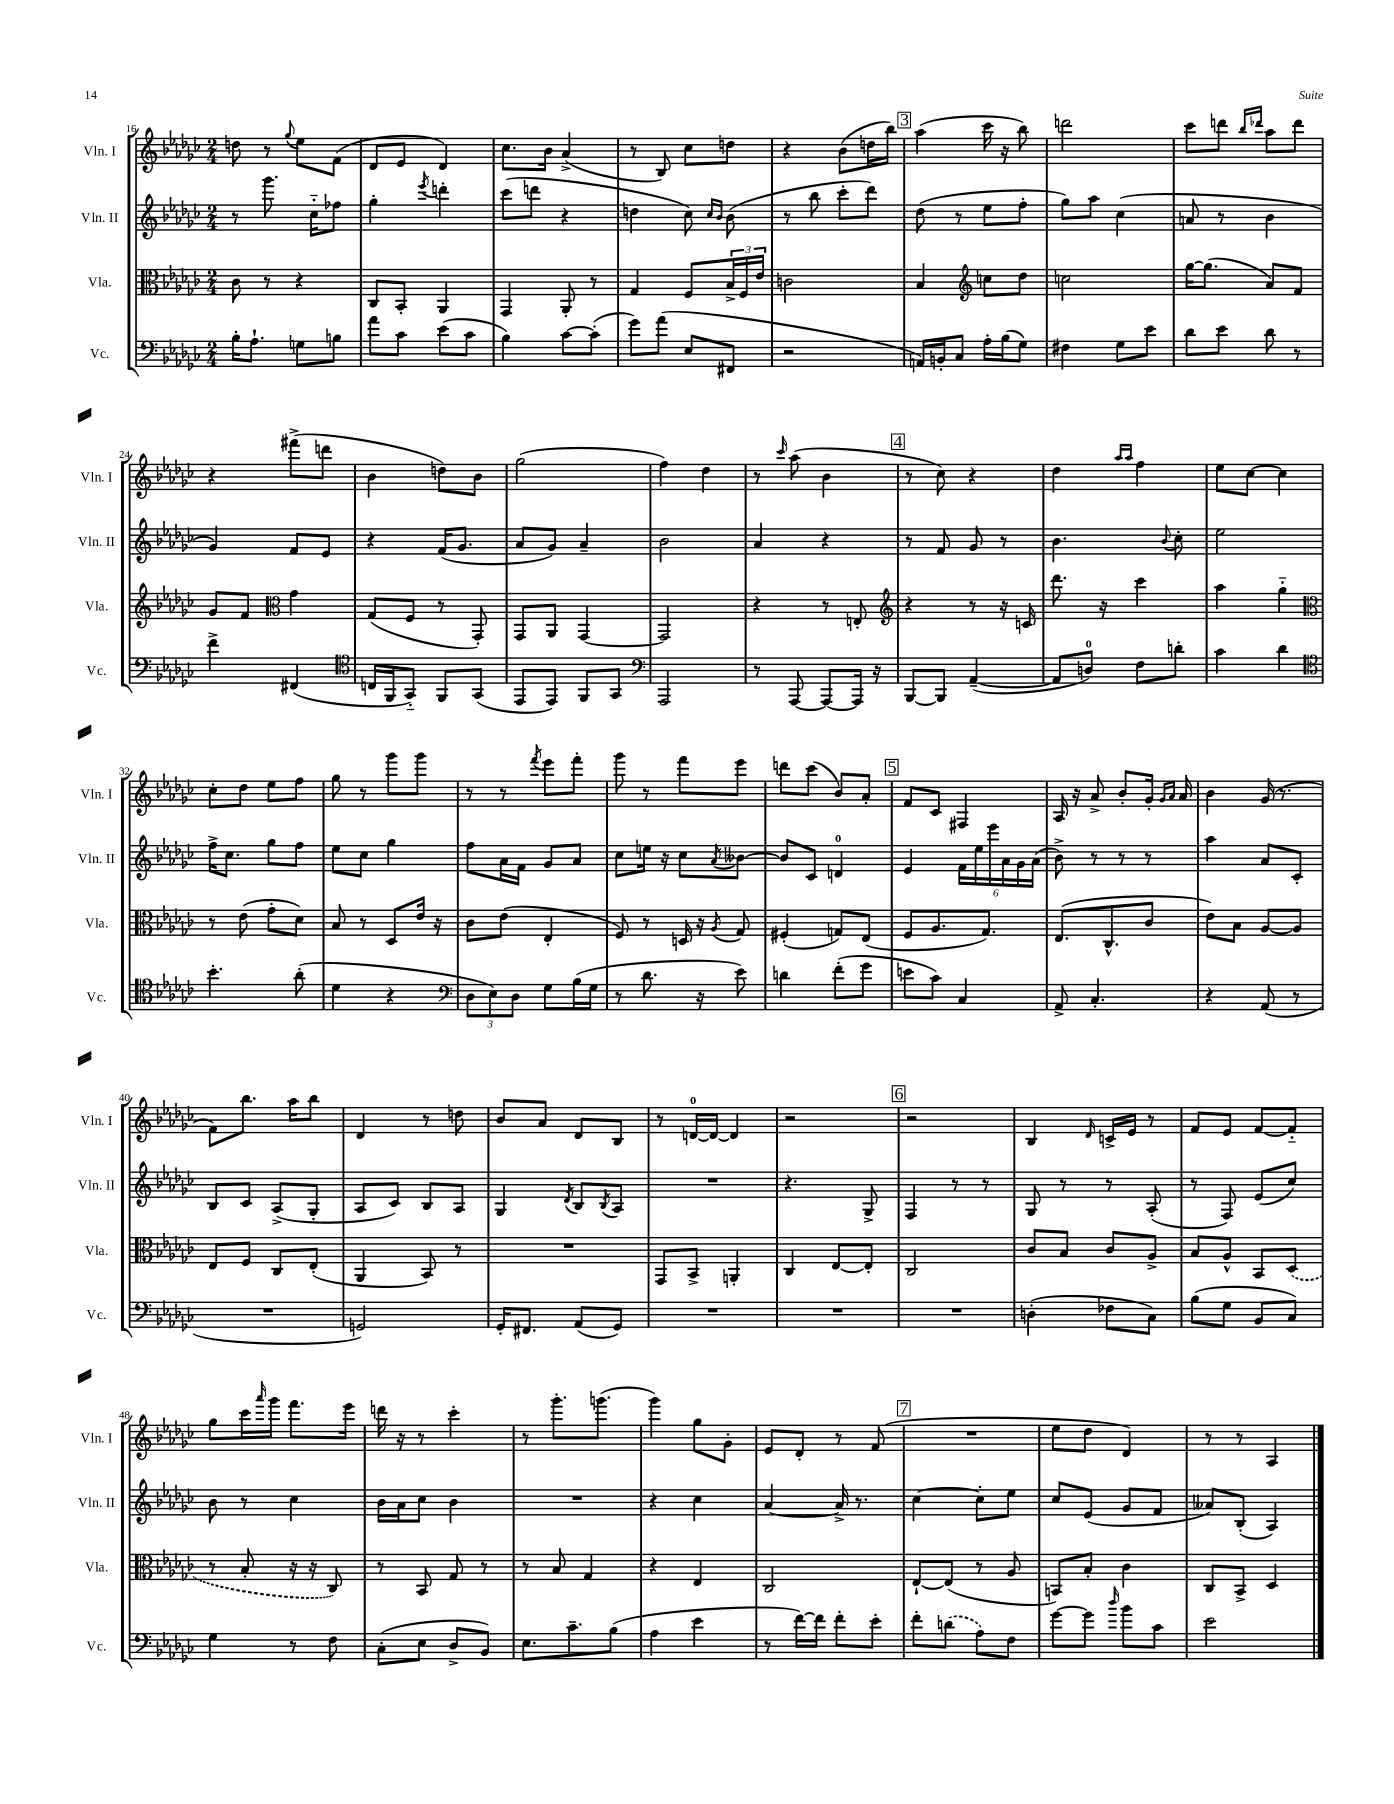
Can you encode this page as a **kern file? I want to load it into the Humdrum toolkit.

**kern	**kern	**kern	**kern
*staff4	*staff3	*staff2	*staff1
*clefF4	*clefC3	*clefG2	*clefG2
*k[b-e-a-d-g-c-]	*k[b-e-a-d-g-c-]	*k[b-e-a-d-g-c-]	*k[b-e-a-d-g-c-]
*M2/4	*M2/4	*M2/4	*M2/4
16B-'	8c-	8r	8dd
8.A-`	.	.	.
.	8r	8.ggg-	8r
.	.	.	8qqgg-
8G	4r	.	8ee-
.	.	16cc-'~	.
8B	.	8ff-	(8f
=	=	=	=
8a-	8C-	4gg-'	8d-
8c-	8BB-'	.	8e-
.	.	8qeee-	.
(8e-	4AA-	4ddd'	4d-)
8c-	.	.	.
=	=	=	=
4B-)	4GG-	(8ccc-	8.cc-
.	.	8ddd	.
.	.	.	16b-
[8c-	8AA-'	4r	(4a-^
(8c-']	8r	.	.
=	=	=	=
8g-)	4G-	4dd	8r
(8a-	.	.	8B-)
8E-	8F	8cc-)	8cc-
.	.	16qqcc-	.
.	.	16qqb-	.
8FF#	24B-^	(8b-	8dd
.	24F	.	.
.	24e-	.	.
=	=	=	=
2r	2c	8r	4r
.	.	8bb-	.
.	.	8ccc-'	(8b-
.	.	8ddd-)	16dd
.	.	.	16bb-)
=	=	=	=
16AA)	4B-	(8dd-	(4aa-
16BB'	.	.	.
8C-	.	8r	.
*	*clefG2	*	*
16A-'	8cc	8ee-	16ccc-
(16B-	.	.	16r
8G-)	8dd-	8ff'	8bb-)
=	=	=	=
4F#	2cc	8gg-)	2ddd
.	.	8aa-	.
8G-	.	(4cc-	.
8e-	.	.	.
=	=	=	=
8d-	[16gg-	8a	8ccc-
.	(8.gg-]	.	.
8e-	.	8r	8ddd
.	.	.	16qqbb-
.	.	.	16qqddd-
8d-	8a-)	4b-	8aa-
8r	8f	.	8ddd-
=	=	=	=
4f^	8g-	4g-)	4r
.	8f	.	.
*	*clefC3	*	*
(4FF#	4g-	8f	(8fff#^
.	.	8e-	8ddd
=	=	=	=
*clefC4	*	*	*
16C	(8G-	4r	4b-
16FF	.	.	.
8GG-'~)	8F	.	.
8FF	8r	(16f	8dd)
.	.	8.g-	.
(8GG-	8GG-')	.	8b-
=	=	=	=
8EE-	8GG-	8a-	(2gg-
8EE-)	8AA-	8g-)	.
8FF	[4GG-	4a-~	.
8GG-	.	.	.
=	=	=	=
*clefF4	*	*	*
2AAA-	2GG-]	2b-	4ff)
.	.	.	4dd-
=	=	=	=
8r	4r	4a-	8r
.	.	.	16qqccc-
[8AAA-	.	.	(8aa-
8AAA-_	8r	4r	4b-
16AAA-]	8E'	.	.
16r	.	.	.
=	=	=	=
*	*clefG2	*	*
[8BBB-	4r	8r	8r
8BBB-]	.	8f	8cc-)
([4AA-~	8r	8g-	4r
.	16r	8r	.
.	16c	.	.
=	=	=	=
8AA-]	8.ddd-	4.b-	4dd-
8D)	.	.	.
.	16r	.	.
.	.	.	16qqaa-
.	.	.	16qqaa-
8F	4ccc-	.	4ff
.	.	8qqb-	.
8d'	.	8cc-'	.
=	=	=	=
4c-	4aa-	2ee-	8ee-
.	.	.	[8cc-
4d-	4gg-'~	.	4cc-]
=	=	=	=
*clefC4	*clefC3	*	*
4.b-'	8r	16ff^	8cc-'
.	.	8.cc-	.
.	(8e-	.	8dd-
.	8g-'	8gg-	8ee-
(8a-'	8d-)	8ff	8ff
=	=	=	=
4d-	8B-	8ee-	8gg-
.	8r	8cc-	8r
4r	8D-	4gg-	8ggg-
.	16e-	.	8ggg-
.	16r	.	.
=	=	=	=
*clefF4	*	*	*
12D-	8c-	8ff	8r
12E-)	.	.	.
.	(8e-	16a-	8r
12D-	.	.	.
.	.	16f	.
.	.	.	8qfff
8G-	4E-'	8g-	8eee-
(16B-	.	8a-	8fff'
16G-	.	.	.
=	=	=	=
8r	8F)	8cc-	8ggg-
8.d-	8r	16ee	8r
.	.	16r	.
.	16D	8cc-	8fff
16r	16r	.	.
.	8qA-	8qa-	.
8e-)	8G-	[8b--	8eee-
=	=	=	=
4d	(4F#'	8b--]	8ddd
.	.	8c-	(8ccc-
(8f'	8G)	4d	8b-)
8g-	(8E-	.	8a-'
=	=	=	=
8e	8F	4e-	8f
8c-)	8.A-	.	8c-
4C-	.	24f	4F#
.	.	24ee-	.
.	8.G-)	.	.
.	.	24eee-	.
.	.	24a-	.
.	.	24g-	.
.	.	(24a-	.
=	=	=	=
8AA-^	(8.E-	8b-^)	16A-
.	.	.	16r
4.C-'	.	8r	8a-^
.	8.C-^^	.	.
.	.	8r	8b-'
.	8c-	8r	16g-'
.	.	.	16qqg-
.	.	.	16qqa-
.	.	.	16a-
=	=	=	=
4r	8e-)	4aa-	4b-
.	8B-	.	.
(8AA-	[8A-	8a-	(16g-
.	.	.	8.r
8r	8A-]	8c-'	.
=	=	=	=
2r	8E-	8B-	8f)
.	8F	8c-	8.bb-
.	8C-	(8A-^	.
.	.	.	16aa-
.	(8E-'	8G-'	8bb-
=	=	=	=
2GG)	4AA-	8A-	4d-
.	.	8c-)	.
.	8BB-)	8B-	8r
.	8r	8A-	8dd
=	=	=	=
16GG-'	2r	4G-	8b-
8.FF#	.	.	.
.	.	.	8a-
.	.	8qd-	.
(8AA-	.	8B-	8d-
.	.	8qB-	.
8GG-)	.	8A-	8B-
=	=	=	=
2r	8GG-	2r	8r
.	8BB-^	.	[16d
.	.	.	16d_
.	4AA'	.	4d]
=	=	=	=
2r	4C-	4.r	2r
.	[8E-	.	.
.	8E-']	8G-^	.
=	=	=	=
2r	2C-	4F	2r
.	.	8r	.
.	.	8r	.
=	=	=	=
(4D'	8c-	8G-	4B-
.	8B-	8r	.
.	.	.	16qqd-
8F-	8c-	8r	16c^
.	.	.	16e-
8C-)	8A-^	(8A-'	8r
=	=	=	=
(8B-	8B-	8r	8f
8G-	8A-^^	8F)	8e-
8BB-	8BB-	(8e-	[8f
8C-)	(8D-	8cc-)	8f'~]
=	=	=	=
4G-	8r	8b-	8gg-
.	8B-'	8r	16ccc-
.	.	.	16qqaaa-
.	.	.	16ggg-
8r	16r	4cc-	8.fff
.	16r	.	.
8F	8C-)	.	.
.	.	.	16eee-
=	=	=	=
(8C-'	8r	16b-	16ddd
.	.	16a-	16r
8E-	8BB-	8cc-	8r
8D-^	8G-	4b-	4ccc-'
8BB-)	8r	.	.
=	=	=	=
8.E-	8r	2r	8r
.	8B-	.	8.ggg-'
8.c-~	.	.	.
.	4G-	.	.
.	.	.	(8.ggg
(8B-	.	.	.
=	=	=	=
4A-	4r	4r	4ggg-)
4e-	4E-	4cc-	8gg-
.	.	.	8g-'
=	=	=	=
8r	2C-	[4a-	8e-
[16f)	.	.	8d-'
16f]	.	.	.
8f'	.	16a-^]	8r
.	.	8.r	.
8e-'	.	.	(8f
=	=	=	=
8f'	[8E-`	[4cc-	2r
(8d	(8E-]	.	.
8A-)	8r	8cc-']	.
8F	8A-	8ee-	.
=	=	=	=
[8g-	8BB)	8cc-	8ee-
8g-]	8B-'	(8e-	8dd-
16qqdd-	.	.	.
8b-	4c-	8g-	4d-)
8c-	.	8f	.
=	=	=	=
2e-	8C-	8a--)	8r
.	8BB-^	(8B-'	8r
.	4D-	4A-)	4A-
==	==	==	==
*-	*-	*-	*-
